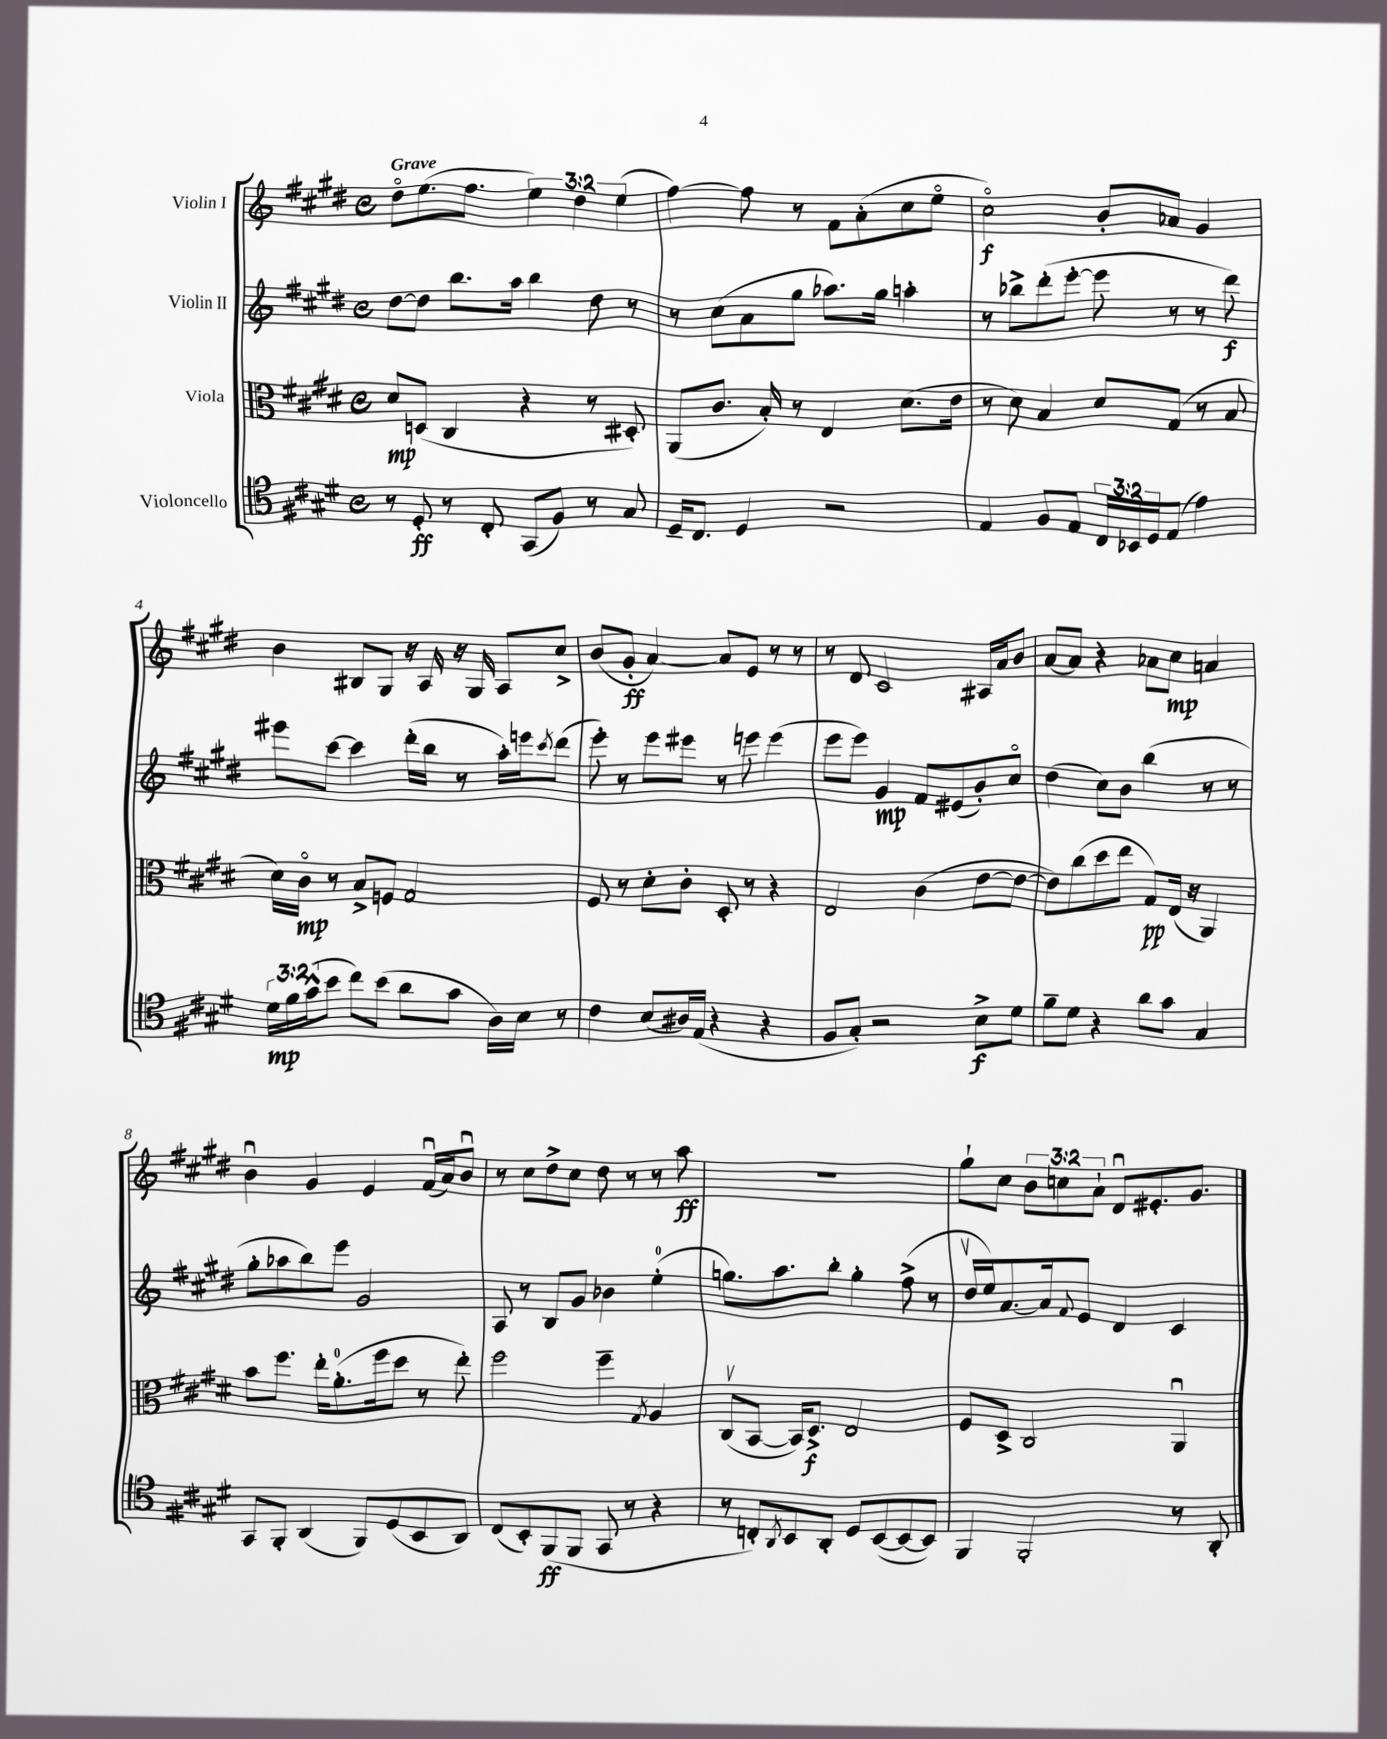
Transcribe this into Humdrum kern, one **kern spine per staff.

**kern	**dynam	**kern	**dynam	**kern	**dynam	**kern	**dynam
*part4	*part4	*part3	*part3	*part2	*part2	*part1	*part1
*staff4	*staff4	*staff3	*staff3	*staff2	*staff2	*staff1	*staff1
*I"Violoncello	*	*I"Viola	*	*I"Violin II	*	*I"Violin I	*
*clefC4	*	*clefC3	*	*clefG2	*	*clefG2	*
*k[f#c#g#d#]	*	*k[f#c#g#d#]	*	*k[f#c#g#d#]	*	*k[f#c#g#d#]	*
*M4/4	*	*M4/4	*	*M4/4	*	*M4/4	*
*met(c)	*	*met(c)	*	*met(c)	*	*met(c)	*
=1	=1	=1	=1	=1	=1	=1	=1
!	!	!	!	!	!	!LO:TX:a:B:t=Grave	!
8r	.	8d#/L	mp	[8dd#\L	.	8dd#\L	.
8D#'/	ff	(8Dn/J	.	8dd#\J]	.	(8.ee\	.
8r	.	4C#/	.	8.bb\L	.	.	.
.	.	.	.	.	.	8.ff#\J	.
8C#'/	.	.	.	.	.	.	.
.	.	.	.	16aa\Jk	.	.	.
(8GG#/L	.	4r	.	4bb\	.	6ee\)	.
8F#/J)	.	.	.	.	.	.	.
.	.	.	.	.	.	6dd#\	.
8r	.	8r	.	8dd#\	.	.	.
.	.	.	.	.	.	(6ee\	.
8G#/	.	8D#X'/)	.	8r	.	.	.
=2	=2	=2	=2	=2	=2	=2	=2
16D#~/KL	.	(8AA/L	.	8r	.	[4ff#\)	.
8.C#/J	.	.	.	.	.	.	.
.	.	8.c#/J	.	(8cc#\L	.	.	.
4D#/	.	.	.	8a\	.	8ff#\]	.
.	.	16B'/)	.	.	.	.	.
.	.	8r	.	8gg#\J	.	8r	.
2r	.	4E/	.	8.aa-X\L)	.	8f#\L	.
.	.	.	.	.	.	(8a'\	.
.	.	.	.	16gg#\Jk	.	.	.
.	.	(8.d#\L	.	4aan'\	.	8cc#\	.
.	.	.	.	.	.	8ee\J	.
.	.	16e\Jk	.	.	.	.	.
=3	=3	=3	=3	=3	=3	=3	=3
4E/	.	8r	.	8r	.	2cc#\)	f
.	.	8d#\)	.	8bb-X^\L	.	.	.
8F#/L	.	4B/	.	(8ddd#'\	.	.	.
8E/J	.	.	.	[8eee'\J	.	.	.
24C#/LL	.	8d#/L	.	8eee\]	.	8b'/L	.
24BB-X/	.	.	.	.	.	.	.
24D#/J	.	.	.	.	.	.	.
(8E/J	.	(8G#/J	.	8r	.	8a-X/J	.
4e\)	.	8r	.	8r	.	4g#/	.
.	.	8B/	.	8ddd#\)	f	.	.
!!LO:LB:g=z
=4	=4	=4	=4	=4	=4	=4	=4
24d#\LL	mp	16d#\LL)	.	8eee#X\L	.	4b\	.
24f#\	.	.	.	.	.	.	.
.	.	16c#\JJ	mp	.	.	.	.
(24g#^^\J	.	.	.	.	.	.	.
8b\J	.	8r	.	[8ccc#\J	.	.	.
8cc#\L)	.	8B^/L	.	4ccc#\]	.	8B#X/L	.
(8b\J	.	8Fn/J	.	.	.	8G#/J	.
8a\L	.	2G#/	.	(16ddd#'\LL	.	16r	.
.	.	.	.	16bb\JJ	.	16A/	.
8g#\J	.	.	.	8r	.	16r	.
.	.	.	.	.	.	16G#/	.
16A\LL)	.	.	.	16aa'\LL)	.	8A/L	.
16B\JJ	.	.	.	16eeen\J	.	.	.
.	.	.	.	8qccc#/	.	.	.
8r	.	.	.	(8ddd#\J	.	8cc#^/J	.
=5	=5	=5	=5	=5	=5	=5	=5
4c#\	.	8F#/	.	8eee'\)	.	(8b/L	.
.	.	8r	.	8r	.	8g#'/J	ff
(8B/L	.	8d#'\L	.	8eee\L	.	[4a/)	.
16A#X/L)	.	8c#'\J	.	8eee#X\J	.	.	.
(16E/JJ	.	.	.	.	.	.	.
4r	.	8D#'/	.	8r	.	8a/L]	.
.	.	8r	.	8eeen\	.	8e/J	.
4r	.	4r	.	(4eee\	.	8r	.
.	.	.	.	.	.	8r	.
=6	=6	=6	=6	=6	=6	=6	=6
8F#/L	.	2E/	.	8eee\L	.	8r	.
8G#'/J)	.	.	.	8eee\J)	.	8d#/	.
2r	.	.	.	4g#/	mp	2c#/	.
.	.	(4c#\	.	8f#/L	.	.	.
.	.	.	.	(8e#X/	.	.	.
8B^\L	f	[8e\L	.	8b'/)	.	16A#X/LL	.
.	.	.	.	.	.	16a/J	.
8d#\J	.	8e\J_	.	8cc#/J	.	8b/J	.
=7	=7	=7	=7	=7	=7	=7	=7
8f#~\L	.	8e\L])	.	(4dd#\	.	[8a/L	.
8d#\J	.	(8cc#\	.	.	.	8a/J]	.
4r	.	8dd#\	.	8cc#\L)	.	4r	.
.	.	8ee\J	.	8b\J	.	.	.
8a\L	.	8G#/L)	pp	(4bb\	.	8a-X\L	.
8g#\J	.	(16E/Jk	.	.	.	8cc#\J	mp
.	.	16r	.	.	.	.	.
4G#/	.	4AA/)	.	8r	.	4an/	.
.	.	.	.	8r	.	.	.
!!LO:LB:g=z
=8	=8	=8	=8	=8	=8	=8	=8
8GG#/L	.	8b\L	.	8gg#'\L	.	4bu\	.
8FF#'/J	.	8.ff#\J	.	8aa-X\	.	.	.
(4AA/	.	.	.	8bb\)	.	4g#/	.
.	.	16ee'\KL	.	.	.	.	.
.	.	(8.a'\	.	8eee\J	.	.	.
8FF#/L)	.	.	.	2g#/	.	4e/	.
.	.	16ff#\k	.	.	.	.	.
(8D#/	.	8dd#\J	.	.	.	.	.
8BB/	.	8r	.	.	.	(16f#u/LL	.
.	.	.	.	.	.	16a/J)	.
8AA/J)	.	8ee'\)	.	.	.	8bu/J	.
=9	=9	=9	=9	=9	=9	=9	=9
(8C#/L	.	2ff#\	.	8A/	.	8r	.
8BB'/)	.	.	.	8r	.	8cc#\L	.
(8FF#/	ff	.	.	8B/L	.	8dd#^\	.
8FF#/J	.	.	.	8g#/J	.	8cc#\J	.
8GG#/	.	4ff#~\	.	4b-X\	.	8dd#\	.
8r	.	.	.	.	.	8r	.
.	.	8qG#/	.	.	.	.	.
4r	.	4A/	.	(4ee'\	.	8r	.
.	.	.	.	.	.	8aa\	ff
=10	=10	=10	=10	=10	=10	=10	=10
8r	.	(8C#v/L	.	8.ggn\L)	.	1r	.
8Cn'/L)	.	[8BB/J	.	.	.	.	.
.	.	.	.	8.aa\	.	.	.
8qAA/	.	.	.	.	.	.	.
8BB/	.	16BB/KL])	.	.	.	.	.
.	.	8.D#^/J	f	.	.	.	.
8AA'/J	.	.	.	8bb'\J	.	.	.
8D#/L	.	2E/	.	4gg'\	.	.	.
([8BB/	.	.	.	.	.	.	.
8BB/_	.	.	.	(8ff#^\	.	.	.
8BB/J])	.	.	.	8r	.	.	.
=11	=11	=11	=11	=11	=11	=11	=11
4FF#/	.	8F#/L	.	16dd#v/LL	.	8gg#`\L	.
.	.	.	.	16ee/J)	.	.	.
.	.	8D#^/J	.	[8.a/	.	8cc#\J	.
2FF#'/	.	2C#/	.	.	.	12b\L	.
.	.	.	.	16a/k]	.	.	.
.	.	.	.	.	.	12ccn\	.
.	.	.	.	8qqf#/	.	.	.
.	.	.	.	8e/J	.	.	.
.	.	.	.	.	.	12a`\J	.
.	.	.	.	4d#/	.	8d#u/L	.
.	.	.	.	.	.	8.e#X'/	.
8r	.	4AAu/	.	4c#/	.	.	.
.	.	.	.	.	.	8.g#/J	.
8AA'/	.	.	.	.	.	.	.
==	==	==	==	==	==	==	==
*-	*-	*-	*-	*-	*-	*-	*-
